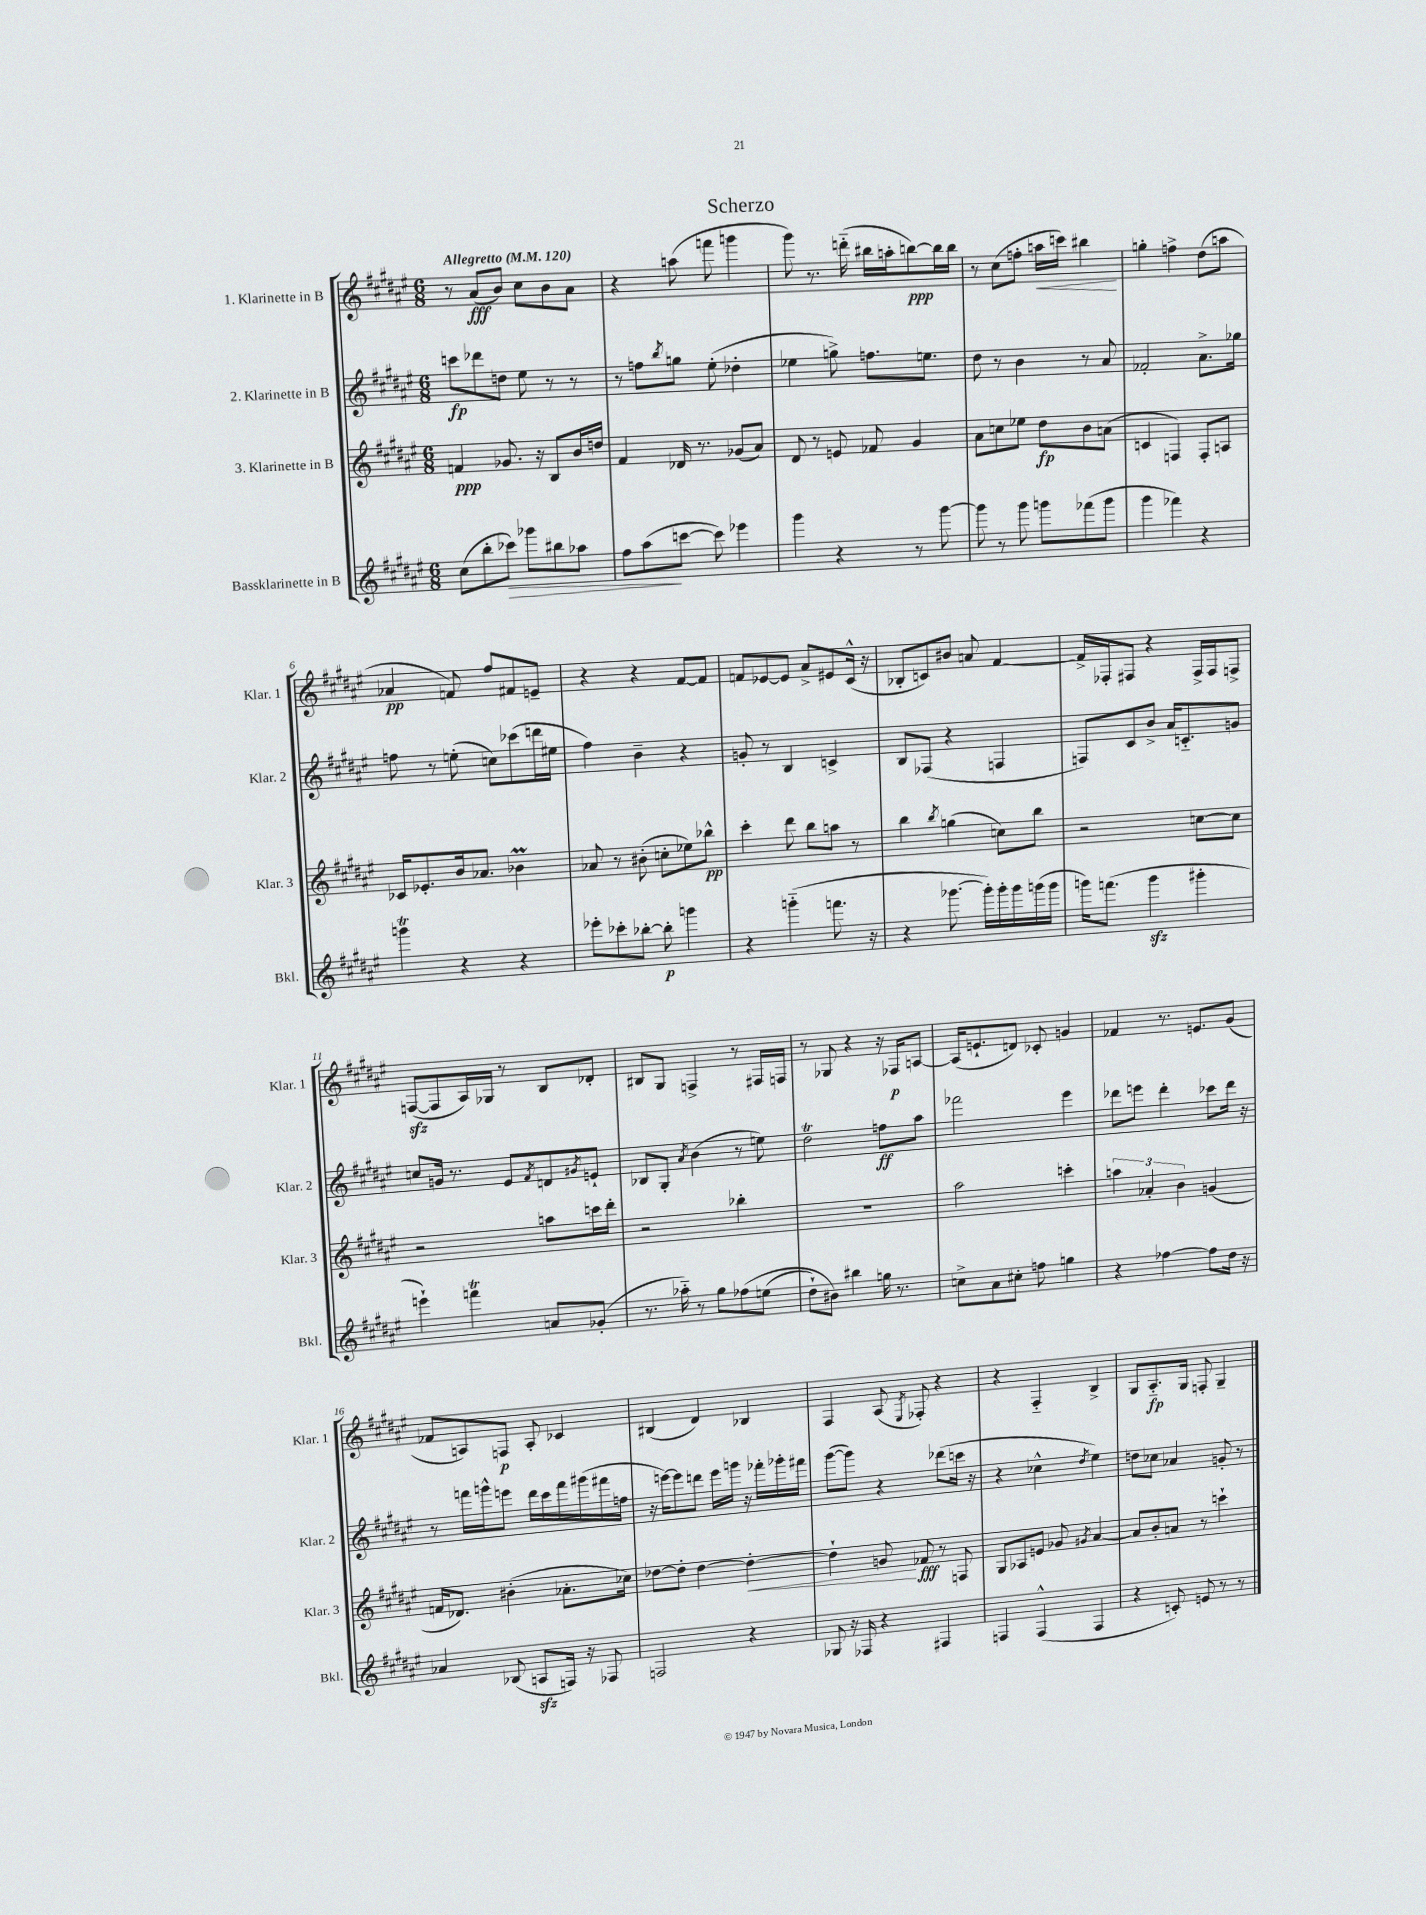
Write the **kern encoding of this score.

**kern	**kern	**kern	**kern
*staff4	*staff3	*staff2	*staff1
*clefG2	*clefG2	*clefG2	*clefG2
*k[f#c#g#d#a#e#]	*k[f#c#g#d#a#e#]	*k[f#c#g#d#a#e#]	*k[f#c#g#d#a#e#]
*M6/8	*M6/8	*M6/8	*M6/8
*MM120	*MM120	*MM120	*MM120
(8cc#\L	4f/	8ccc\L	8r
8bb'\	.	8ddd-\	(8a#/L
8ccc-\J)	8.g-/	8dd\J	8b/J)
8ggg-\L	.	8ee#\	8cc#\L
.	16r	.	.
8bb#\	8B/L	8r	8b\
8aa-\J	16b/L	8r	8a#\J
.	16dd/JJ	.	.
=	=	=	=
8ff#\L	4f#/	8r	4r
(8aa#\	.	8ff\L	.
.	.	8qbb/	.
[8ccc\J	16d-/	8gg\J	(8aa\
.	8.r	.	.
8ccc\])	.	(8ee#'\	8fff\
4eee-\	(8g-/L	4dd-'\	4ggg\
.	8a#/J)	.	.
=	=	=	=
4ggg#\	8d#/	4ee-\	8ggg#\)
.	8r	.	8.r
4r	8e/	8gg^\)	.
.	.	.	(16ddd'~\
.	8f-/	8.ff\L	16bb#\LL
.	.	.	16aa'\J
8r	4g#/	.	[8bb\)
.	.	8.ee\J	.
[8ggg#\	.	.	16bb\]L
.	.	.	16bb\JJ
=	=	=	=
8ggg#\]	8a#\L	8dd#\	8r
8r	8cc\	8r	(8cc#\L
8ggg#\	8ee-\J	4b\	8ff'\J
8ggg\L	8dd#\L	.	16aa\LL
.	.	.	16ccc\JJ)
(8fff-\	8b\	8r	4bb#\
8ggg\J	(8a\J	8a#/	.
=	=	=	=
4ggg#\	4c/	2f-'/	4gg'\
4fff-\)	4F/)	.	4ff^\
4r	8F'/L	8.a#^\L	(8dd#\L
.	8A/J	.	8aa\J
.	.	16gg-\Jk	.
=	=	=	=
4ggg\	16c-/LK	8ff\	4a-/
.	8.e-'/	.	.
.	.	8r	.
4r	16b/k	(8ee'\	8f/)
.	8.a-/J	.	.
.	.	8cc\L)	8ff#/L
4r	4b-\	(8ccc-\	8f#/
.	.	16ddd\L	8e~/J
.	.	16ee#\JJ	.
=	=	=	=
8eee-'\L	8a-/	4ff#\)	4r
8ccc-'\	8r	.	.
[8bb-'\J	(8b#'\	4b~\	4r
8bb-'\]	8cc'\L	.	.
4ggg\	8ee-\)	4r	[8f#/L
.	8bb-^^\J	.	8f#/]J
=	=	=	=
4r	4ccc#'\	8g'/	8f/L
.	.	8r	[8e-/
(4ggg'~\	8ddd#\	4B/	8e-/]J
.	8bb\L	.	8a#^/L
8.fff\	8aa\J	4c^/	8e#/
.	8r	.	(16c#^^/Jk
16r	.	.	16r
=	=	=	=
4r	4bb\	8B/L	8B-'/L
.	.	(8F-/J	8c/)
.	8qbb/	.	.
[8.ggg-\	(4gg\	4r	8b#/J
.	.	.	8a/
16ggg-'\]LL)	.	.	.
16ggg-'\	8cc\L)	4F/	[4f#/
16ggg-\	.	.	.
(16ggg\	8bb\J	.	.
16ggg\JJ	.	.	.
=	=	=	=
16ggg\LK)	2r	8F/L)	16f#^/]LL
(8.fff\J	.	.	16F-'/J
.	.	8c#/	8F#/J
4ggg\	.	8b^/J	4r
.	.	16a#/LK	.
.	.	8.c'~/	.
4ggg#'\	[8cc\L	.	16F#^/LL
.	.	.	16F#/J
.	8cc\]J	8g/J	8F^/J
=	=	=	=
4eee`\)	2r	8cc/L	([8F/L
.	.	16g/Jk	8F/]
.	.	8.r	.
4fff\	.	.	16A#/L)
.	.	.	16G-/JJ
.	.	8e#/L	8r
.	.	8qf#/	.
8a/L	8aa\L	8d/	8B/L
.	.	8qg#/	.
(8g-'/J	16ccc\L	8e`/J	8d-'/J
.	16ddd#'\JJ	.	.
=	=	=	=
8.r	2r	8B-/L	8B#/L
.	.	8G#'/J	8G#/J
16aa-'~\)	.	.	.
.	.	8qa#/	.
8r	.	(4b\	4F^/
8gg#\L	.	.	.
&(8ff-\	4bb-'\	8r	8r
(8ee\J	.	8ee\)	16F#/LL
.	.	.	16F/JJ
=	=	=	=
8dd#`\L)	2.r	2dd#\	8r
8b#\J&)	.	.	8G-/
4bb#\	.	.	4r
16gg\	.	8ff\L	16r
8.r	.	.	16F-/LK
.	.	8aa#\J	[8A/J
=	=	=	=
8cc^\L	2aa#\	2fff-\	(16A/]LK
.	.	.	8.e`/
8a#\	.	.	.
8cc#'\J	.	.	8d/J)
8ff\	.	.	8c-'/
4gg\	4ccc'\	4eee#\	4g/
=	=	=	=
4r	6aa\	8ddd-\L	4f-/
.	.	8eee\J	.
.	6a-'/	.	.
[4ff-\	.	4ddd-'\	8.r
.	6b\	.	.
.	.	.	8.e/L
8ff-\]L	(4g/	8ccc-\L	.
16dd#\Jk	.	16ddd-\Jk	(8g#/J
16r	.	16r	.
=	=	=	=
4a-/	16f/LK	8r	8f-/L
.	8.d-/J)	.	.
.	.	16fff\LL	8A/)
.	.	16ggg^^\J	.
(8B-/	(4b#'\	8eee\J	8F/J
8A/L	.	16ddd#\LL	8A'/
.	.	16ccc#\	.
16F/Jk)	8.a-'\L	16fff\	4c-/
16r	.	(16ggg#\	.
8F-/	.	16fff#\	.
.	16cc-\Jk)	16ff\JJ	.
=	=	=	=
2F/	[8dd-\L	16r	(4B#/
.	.	[16eee\LK)	.
.	8dd-'\]J	8eee\]	.
.	[4dd-\	8ddd\J	4d#/)
.	.	16eee\LL	.
.	.	16ggg\JJ	.
4r	4dd-'\_	16r	4B-/
.	.	16fff-'\LL	.
.	.	16ggg-'\	.
.	.	16fff#\JJ	.
=	=	=	=
8G-/	4dd-`\]	([8ggg#\L	4F#/
16r	.	8ggg#\]J)	.
16F-/	.	.	.
4r	8g/	4r	(8A#/
.	.	.	8qE#/
.	8f-/	.	8F-'/)
4F#/	8r	(8ddd-\L	4r
.	8F/	16ccc\Jk	.
.	.	16r	.
=	=	=	=
4F/	8G#/L	4r	4r
.	8A-/	.	.
(4F^^/	8e/J	4cc-^^\	4F#'~/
.	8g-/	.	.
.	8qg#/	8qdd#/	.
4F/	[4a#/	4ee#\)	4B^/
=	=	=	=
4r	8a#/]L	8dd\L	8G#/L
.	8b'/	8cc-\J	8.A#'~/
8c'/)	8a/J	4a-/	.
.	.	.	16G#/Jk
8e/	8r	.	8F'/
8r	4ccc`\	8g'/	4G#~/
8r	.	8r	.
==	==	==	==
*-	*-	*-	*-
